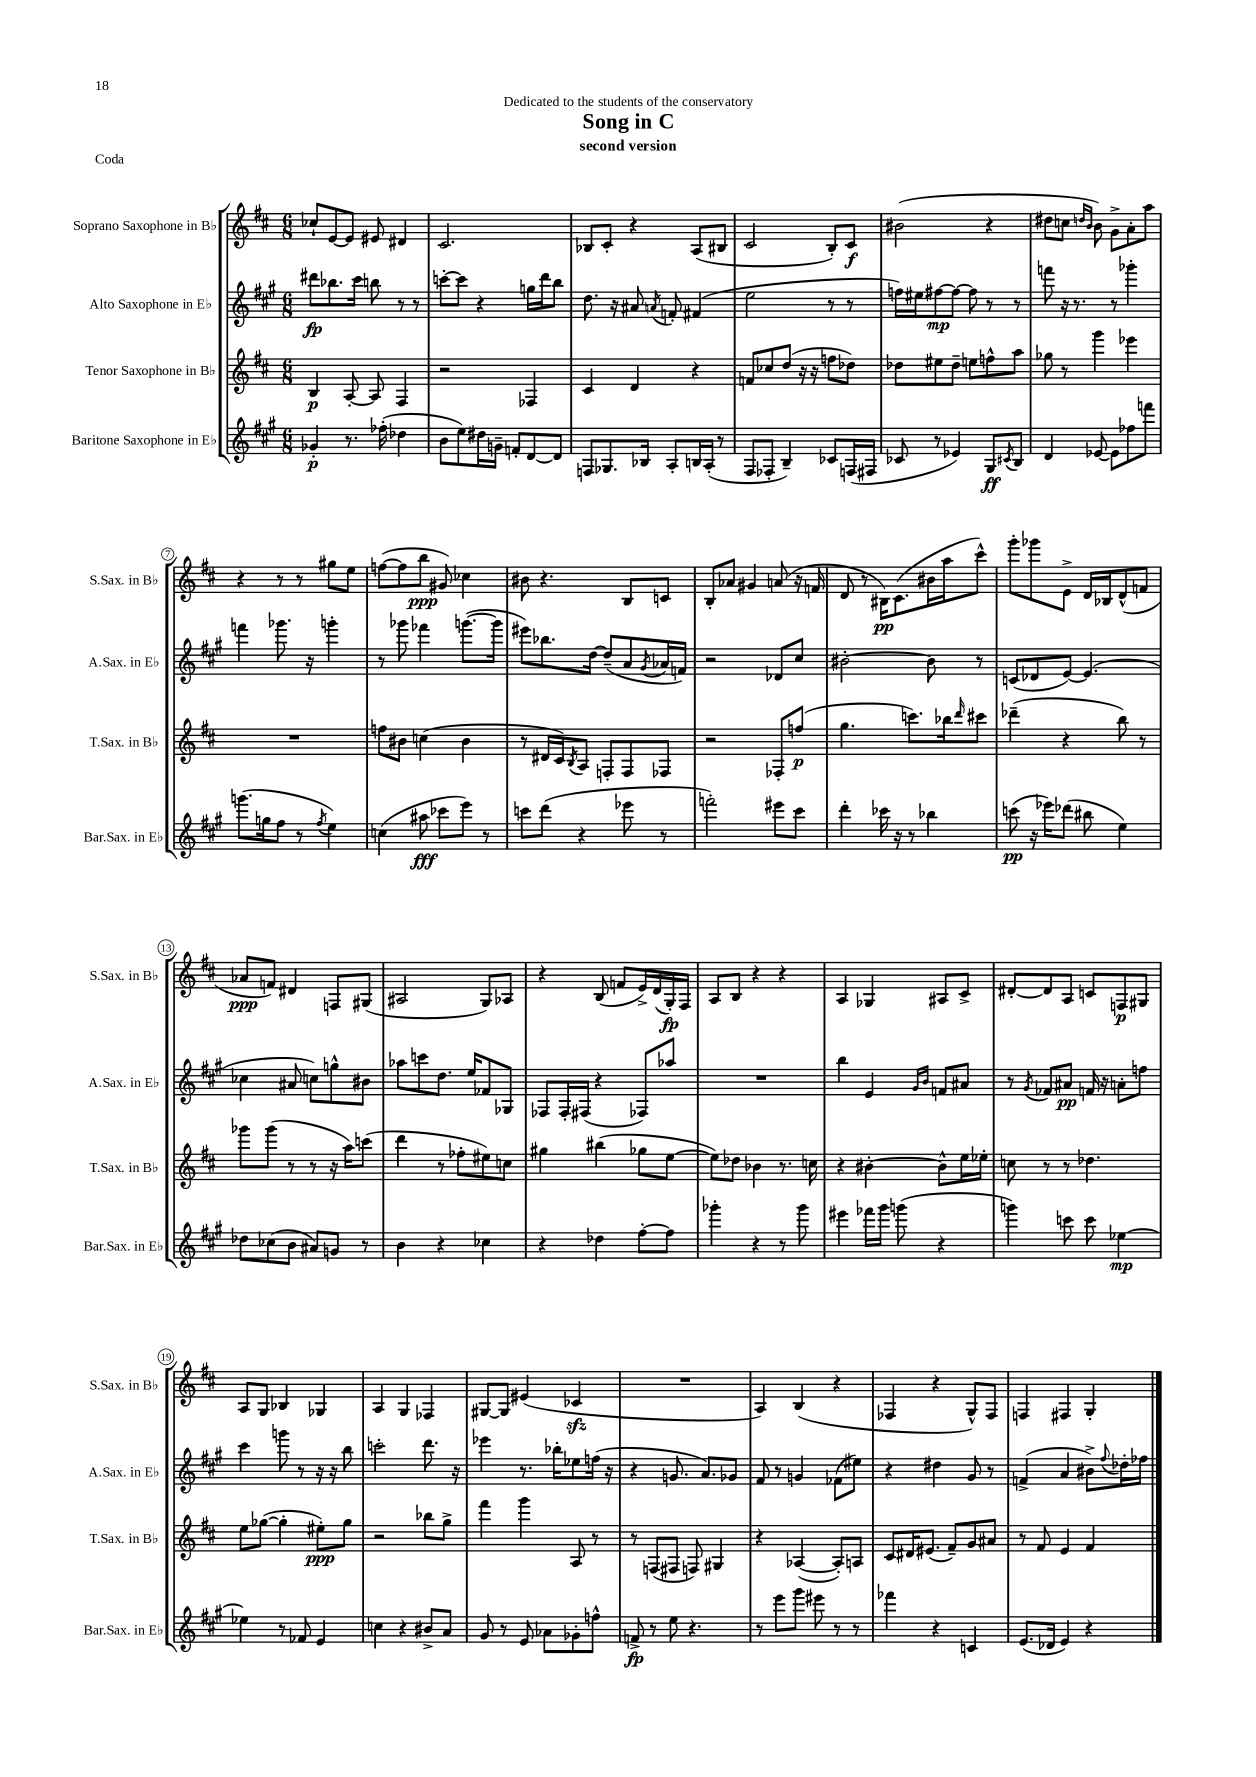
\header { title = "Song in C" subtitle = "second version" dedication = "Dedicated to the students of the conservatory" piece = "Coda" }
<<
\new StaffGroup <<
\new Staff = "s0" \with { instrumentName = "Soprano Saxophone in Bb" shortInstrumentName = "S.Sax. in Bb" } {
    \clef treble \key d \major \numericTimeSignature \time 6/8
    ces''8-! e'8~ e'8 eis'8 dis'4 |
    cis'2. |
    bes8 cis'8-. r4 a8( bis8 |
    cis'2 b8-.) cis'8\f |
    bis'2( r4 |
    dis''8 c''8 \grace { d''16 b'16 } b'8) g'8-> a'8-. a''8 |
    r4 r8 r8 gis''8 e''8 |
    f''8~( f''8 b''8\ppp gis'8) ces''4 |
    bis'8 r4. b8 c'8 |
    b8-. aes'8 gis'4 a'8( r16 f'16 |
    d'8 r8 bis16\pp) cis'8.( bis'16 a''16 cis'''8-^) |
    g'''8-. ges'''8 e'8-> d'16 bes16 d'8-^( f'8 |
    aes'8\ppp f'8) dis'4 f8 gis8( |
    ais2 g8) aes8 |
    r4 b8( f'8 e'16->) d'16( g16-.\fp) fis16 |
    a8 b8 r4 r4 |
    a4 ges4 ais8 cis'8-> |
    dis'8~-. dis'8 a8 c'8 f8\p gis8 |
    a8 g8 bes4 ges4 |
    a4 g4 fes4 |
    gis8~ gis8 eis'4( ces'4\sfz |
    R2. |
    a4) b4( r4 |
    fes4 r4 g8-^) fes8 |
    f4 fis4 g4-. \bar "|." |
}
\new Staff = "s1" \with { instrumentName = "Alto Saxophone in Eb" shortInstrumentName = "A.Sax. in Eb" } {
    \clef treble \key a \major \numericTimeSignature \time 6/8
    dis'''8\fp bes''8. cis'''16 b''8 r8 r8 |
    c'''8~-. c'''8 r4 g''16 d'''16 b''8 |
    d''8. r16 ais'8 \acciaccatura { a'8 } f'8-. fis'4( |
    e''2 r8 r8 |
    f''16) eis''16 fis''8~\mp fis''8~ fis''8 r8 r8 |
    f'''8 r16 r8. r8 ges'''4-. |
    f'''4 ges'''8. r16 g'''4-. |
    r8 ges'''8 fes'''4 g'''8.~( g'''16 |
    eis'''8) bes''8. d''16~ d''8--( a'8 \acciaccatura { gis'8 } aes'16 f'16) |
    r2 des'8 cis''8 |
    bis'2~-. bis'8 r8 |
    c'8( des'8 e'8~) e'4.( |
    ces''4 ais'8 c''8) g''8-^ bis'8 |
    aes''8 c'''8 d''8. e''16 fes'8 ges8 |
    fes8 fes16-. fis16( r4 fes8) aes''8 |
    R2. |
    b''4 e'4 \grace { gis'16 b'16 } f'8 ais'8 |
    r8 \acciaccatura { gis'8 } fes'8 ais'8\pp f'16 r16 a'8-. f''8 |
    cis'''4 g'''8 r8 r16 r16 b''8 |
    c'''2-. d'''8. r16 |
    ees'''4 r8. bes''16-. ees''8 f''16( r16 |
    r4 g'8. a'8.) ges'8 |
    fis'8 r8 g'4 fes'8( eis''8) |
    r4 dis''4 gis'8 r8 |
    f'4->( a'4 bis'8->) \appoggiatura { fis''8 } des''16-. fes''16 \bar "|." |
}
\new Staff = "s2" \with { instrumentName = "Tenor Saxophone in Bb" shortInstrumentName = "T.Sax. in Bb" } {
    \clef treble \key d \major \numericTimeSignature \time 6/8
    b4\p a8~-. a8 fis4 |
    r2 fes4 |
    cis'4 d'4 r4 |
    f'8 ces''8 d''8( r16 r16 f''8 des''8) |
    des''8 eis''8 des''8-- e''8 f''8-^ a''8 |
    ges''8 r8 g'''4 ees'''4 |
    R2. |
    f''8 bis'8 c''4( bis'4 |
    r8 dis'16 cis'16) \acciaccatura { b8 } a8 f8-. f8 fes8 |
    r2 fes8-. f''8\p( |
    g''4. c'''8.) bes''16 \grace { d'''16 } cis'''8 |
    des'''4--( r4 b''8) r8 |
    ges'''8 ges'''8( r8 r8 r16 a''16) c'''8( |
    d'''4 r8 fes''8-. eis''8) c''8 |
    gis''4 bis''4( ges''8 e''8~ |
    e''8) des''8 bes'4 r8. c''16 |
    r4 bis'4~-. bis'8-^ e''16 ees''16-. |
    c''8 r8 r8 des''4. |
    e''8 ges''8~( ges''4-. eis''8-.\ppp) ges''8 |
    r2 bes''8 g''8-> |
    fis'''4 g'''4 a8 r8 |
    r8 f8( fis8 f8) gis4 |
    r4 aes4~( aes8-.) a8 |
    cis'8 dis'16 eis'8.( fis'8--) g'8 ais'8 |
    r8 fis'8 e'4 fis'4 \bar "|." |
}
\new Staff = "s3" \with { instrumentName = "Baritone Saxophone in Eb" shortInstrumentName = "Bar.Sax. in Eb" } {
    \clef treble \key a \major \numericTimeSignature \time 6/8
    ges'4-.\p r8. fes''16-.( des''4 |
    b'8 e''8) dis''16 g'16-- f'8-. d'8~ d'8 |
    f8 ges8. bes16 a8-. b16 a16-.( r8 |
    fis8 fes8-. b4--) ces'8 f16( fis16 |
    ces'8 r8 ees'4) gis8\ff \acciaccatura { cis'8 } b8 |
    d'4 ees'8~ ees'8 fes''8 f'''8 |
    g'''8.( g''16 fis''8 r8 \acciaccatura { fis''8 } e''4) |
    c''4( ais''8\fff ces'''8 e'''8) r8 |
    c'''8 d'''8( r4 ees'''8 r8 |
    f'''2-.) eis'''8 cis'''8 |
    d'''4-. ces'''16 r16 r8 bes''4 |
    c'''8\pp( r16 ees'''16) des'''8( bis''8 e''4) |
    des''8 ces''8( b'8 ais'8) g'8 r8 |
    b'4 r4 ces''4 |
    r4 des''4 fis''8~-. fis''8 |
    ges'''4-. r4 r8 ges'''8 |
    eis'''4 fes'''16 gis'''16 g'''8( r4 |
    g'''4) c'''8 c'''8 ees''4~\mp |
    ees''4 r8 fes'8 e'4 |
    c''4 r4 bis'8-> a'8 |
    gis'8 r8 e'8 aes'8 ges'8-. f''8-^ |
    f'8->\fp r8 e''8 r4. |
    r8 e'''8 gis'''8 eis'''8 r8 r8 |
    fes'''4 r4 c'4 |
    e'8.( des'16 e'4) r4 \bar "|." |
}
>>
>>
\layout { \context { \Score \override BarNumber.stencil = #(make-stencil-circler 0.1 0.3 ly:text-interface::print) } }
